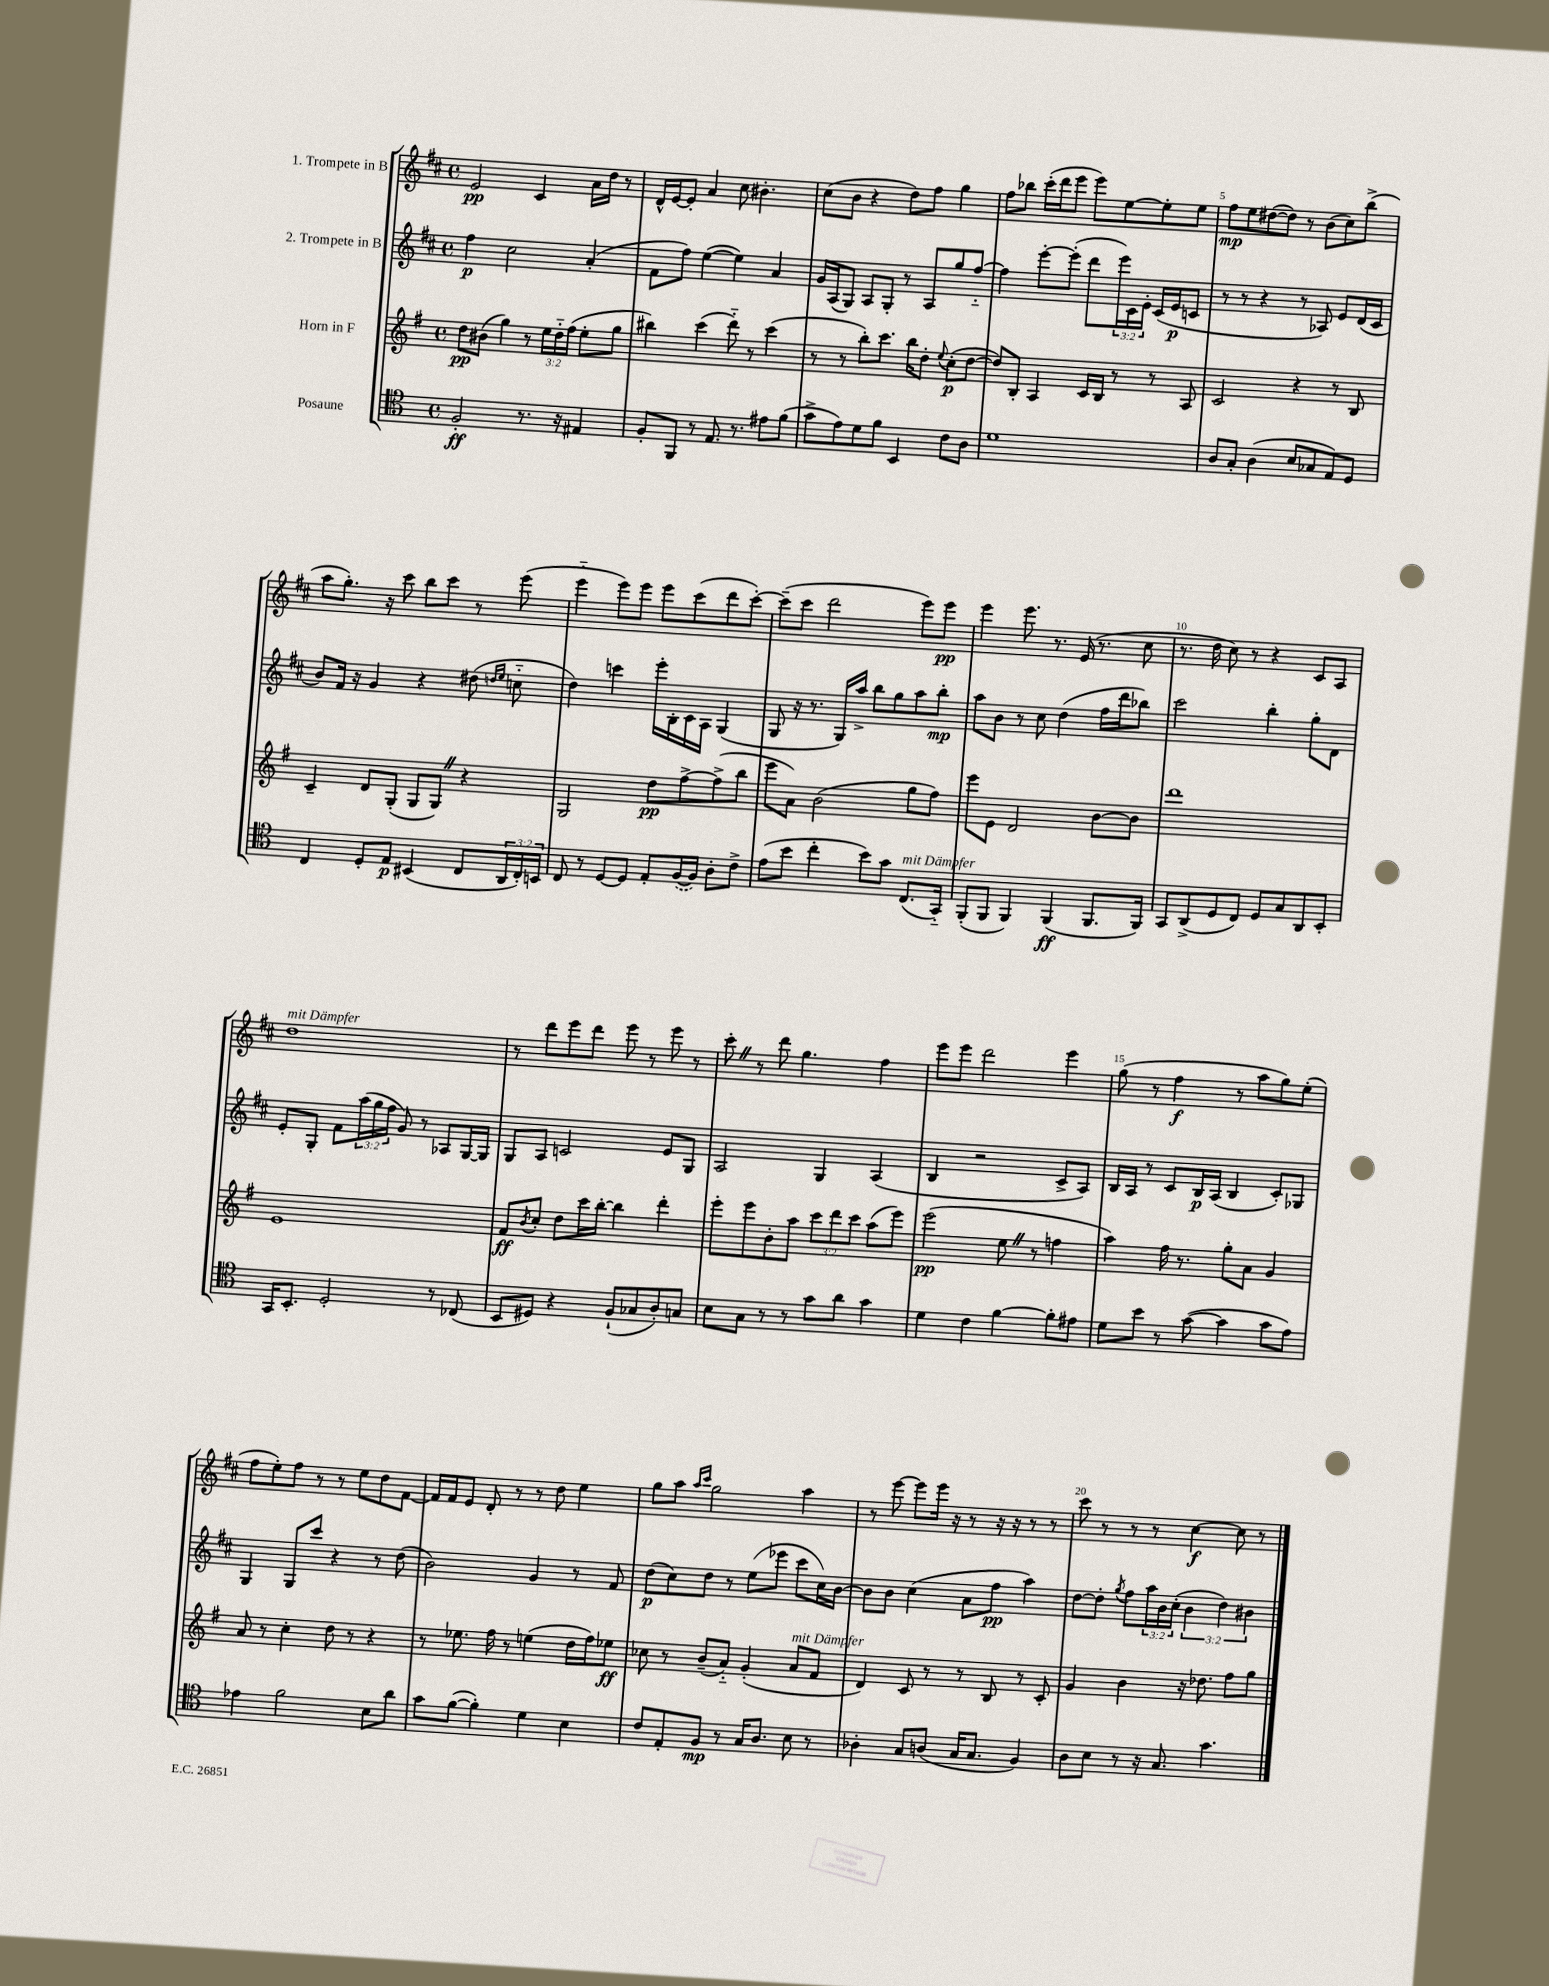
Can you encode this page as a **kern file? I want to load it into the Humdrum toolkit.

**kern	**dynam	**kern	**dynam	**kern	**dynam	**kern	**dynam
*part4	*part4	*part3	*part3	*part2	*part2	*part1	*part1
*staff4	*staff4	*staff3	*staff3	*staff2	*staff2	*staff1	*staff1
*I"Posaune	*	*I"Horn in F	*	*I"2. Trompete in B	*	*I"1. Trompete in B	*
*clefC4	*	*clefG2	*	*clefG2	*	*clefG2	*
*k[]	*	*k[f#]	*	*k[f#c#]	*	*k[f#c#]	*
*M4/4	*	*M4/4	*	*M4/4	*	*M4/4	*
*met(c)	*	*met(c)	*	*met(c)	*	*met(c)	*
=1	=1	=1	=1	=1	=1	=1	=1
2F'/	ff	8dd\L	pp	4ff#\	p	2e/	pp
.	.	(8b#X\J	.	.	.	.	.
.	.	4gg\)	.	2cc#\	.	.	.
8.r	.	8r	.	.	.	4c#/	.
.	.	24ee\LL	.	.	.	.	.
.	.	24dd\	.	.	.	.	.
16r	.	.	.	.	.	.	.
.	.	(24ff#\JJ	.	.	.	.	.
4E#X/	.	8ee'\L	.	(4a'/	.	16a\LL	.
.	.	.	.	.	.	16dd\JJ	.
.	.	8gg\J	.	.	.	8r	.
=2	=2	=2	=2	=2	=2	=2	=2
8F'/L	.	4bb#X\)	.	8f#\L	.	16d^^/LL	.
.	.	.	.	.	.	[16e/J	.
8FF/J	.	.	.	8ff#\J)	.	8e'/J]	.
8r	.	(4ccc\	.	([4ee\	.	4a/	.
8.E/	.	.	.	.	.	.	.
.	.	8ddd\)	.	4ee\])	.	8cc#\	.
8.r	.	.	.	.	.	.	.
.	.	8r	.	.	.	4.b#X'\	.
8e#X\L	.	(4ccc\	.	4a/	.	.	.
(8f\J	.	.	.	.	.	.	.
=3	=3	=3	=3	=3	=3	=3	=3
8g^\L	.	8r	.	16g/LL	.	(8cc#\L	.
.	.	.	.	(16A/J	.	.	.
8e\)	.	8r	.	8G/J)	.	8b\J	.
8d\	.	8bb'\L)	.	8A/L	.	4r	.
8f\J	.	8.ccc\J	.	8G'/J	.	.	.
4BB/	.	.	.	8r	.	8dd\L)	.
.	.	16bb\KL	.	.	.	.	.
.	.	8dd'\J	.	8A/L	.	8ff#\J	.
.	.	8qqee/	.	.	.	.	.
8c\L	.	(8cc'\L	p	8gg/	.	4gg\	.
8A\J	.	[8dd\J	.	[8ff#/J	.	.	.
=4	=4	=4	=4	=4	=4	=4	=4
1d	.	8dd/L])	.	4ff#\]	.	8ff#\L	.
.	.	8B'/J	.	.	.	8bb-X\J	.
.	.	4A/	.	[8eee'\L	.	(16ccc#'\LL	.
.	.	.	.	.	.	16ddd\J	.
.	.	.	.	(8eee'\J]	.	8eee\J	.
.	.	16c/LL	.	8ddd\L	.	8eee\L)	.
.	.	16B/JJ	.	.	.	.	.
.	.	8r	.	24eee\L)	.	[8ee\	.
.	.	.	.	24c#\	.	.	.
.	.	.	.	24e'\JJ	.	.	.
.	.	8r	.	(16c#/LL	.	8ee'\]	.
.	.	.	.	16e/J	p	.	.
.	.	8A/	.	8cn/J	.	8ee\J	.
=5	=5	=5	=5	=5	=5	=5	=5
8A/L	.	2c/	.	8r	.	8ff#\L	mp
8G'/J	.	.	.	8r	.	8ee\	.
(4A\	.	.	.	4r	.	([8dd#X\	.
.	.	.	.	.	.	8dd#\J])	.
8B/L	.	4r	.	8r	.	8r	.
8G-X/	.	.	.	8A-X/)	.	(8b\L	.
8E/)	.	8r	.	8e/L	.	8cc#\)	.
8D/J	.	8B/	.	(16d/L	.	(8bb^\J	.
.	.	.	.	16c#/JJ	.	.	.
!!LO:LB:g=z
=6	=6	=6	=6	=6	=6	=6	=6
4C/	.	4c~/	.	8b/L)	.	8aa\L	.
.	.	.	.	16f#/Jk	.	8.gg'\J)	.
.	.	.	.	16r	.	.	.
8D'/L	.	8d/L	.	4g/	.	.	.
.	.	.	.	.	.	16r	.
8E/J	p	(8G'/J	.	.	.	8ccc#\	.
(4BB#X/	.	8G/L	.	4r	.	8bb\L	.
.	.	8GZ/J)	.	.	.	8ccc#\J	.
8C/L	.	4r	.	(8dd#X\	.	8r	.
.	.	.	.	16qqddn/LL	.	.	.
.	.	.	.	16qqee/JJ	.	.	.
24AA/L	.	.	.	8ccn\	.	(8eee\	.
24C'/)	.	.	.	.	.	.	.
24BBn/JJ	.	.	.	.	.	.	.
=7	=7	=7	=7	=7	=7	=7	=7
8C/	.	2G/	.	4dd\)	.	4eee\	.
8r	.	.	.	.	.	.	.
[8D/L	.	.	.	4cccn\	.	8eee\L)	.
8D/J]	.	.	.	.	.	8eee\J	.
8E'/L	.	8dd\L	pp	16eee'\LL	.	8eee\L	.
.	.	.	.	16B'\	.	.	.
([16F/L	.	[8ff#^\	.	16c#\	.	(8ccc#\	.
16F/JJ])	.	.	.	16A\JJ	.	.	.
8A'\L	.	(8ff#^\]	.	(4G/	.	8ddd\	.
8c^\J	.	8bb\J	.	.	.	[8ccc#'\J)	.
=8	=8	=8	=8	=8	=8	=8	=8
(8e\L	.	8eee\L	.	8G/	.	(8ccc#~\L]	.
8b\J	.	8a\J)	.	16r	.	8ccc#\J	.
.	.	.	.	8.r	.	.	.
4cc'\	.	(2b\	.	.	.	2ddd\	.
.	.	.	.	16G/LL)	.	.	.
.	.	.	.	16aa^/JJ	.	.	.
8b\L)	.	.	.	8bb\L	.	.	.
8g\J	.	.	.	8gg\	.	.	.
!LO:TX:a:i:t=mit Dämpfer	!	!	!	!	!	!	!
(8.C/L	.	8gg\L	.	8aa\	.	8eee\L)	.
.	.	8ff#\J)	.	8bb'\J	mp	8eee\J	pp
16GG/Jk)	.	.	.	.	.	.	.
=9	=9	=9	=9	=9	=9	=9	=9
(8FF'/L	.	8eee\L	.	8aa\L	.	4eee\	.
8FF/J	.	8e\J	.	8b\J	.	.	.
4FF/)	.	2d/	.	8r	.	8.eee\	.
.	.	.	.	8cc#\	.	.	.
.	.	.	.	.	.	8.r	.
(4FF/	ff	.	.	(4dd\	.	.	.
.	.	.	.	.	.	(16e/	.
.	.	.	.	.	.	8.r	.
8.FF/L	.	[8b\L	.	16ff#\LL	.	.	.
.	.	.	.	16ddd\J	.	.	.
.	.	8b\J]	.	8bb-X\J)	.	8cc#\	.
16FF/Jk)	.	.	.	.	.	.	.
=10	=10	=10	=10	=10	=10	=10	=10
8GG/L	.	1ddd	.	2ccc#\	.	8.r	.
(8AA^/	.	.	.	.	.	.	.
.	.	.	.	.	.	16dd\	.
8D/	.	.	.	.	.	8cc#\)	.
8C/J)	.	.	.	.	.	8r	.
8D/L	.	.	.	4bb'\	.	4r	.
8G/	.	.	.	.	.	.	.
8AA/	.	.	.	8gg'\L	.	8c#/L	.
8BB'/J	.	.	.	8d\J	.	8A/J	.
!!LO:LB:g=z
=11	=11	=11	=11	=11	=11	=11	=11
!	!	!	!	!	!	!LO:TX:a:i:t=mit Dämpfer	!
16GG/KL	.	1e	.	8e'/L	.	1dd	.
8.BB'/J	.	.	.	.	.	.	.
.	.	.	.	8G'/J	.	.	.
2D'/	.	.	.	8f#\L	.	.	.
.	.	.	.	(24aa\L	.	.	.
.	.	.	.	24gg\	.	.	.
.	.	.	.	24ff#\JJ	.	.	.
.	.	.	.	8g/)	.	.	.
.	.	.	.	8r	.	.	.
8r	.	.	.	8A-X/L	.	.	.
(8C-X/	.	.	.	[16G/L	.	.	.
.	.	.	.	16G/JJ]	.	.	.
=12	=12	=12	=12	=12	=12	=12	=12
8BB/L	.	8f#/L	ff	8G/L	.	8r	.
.	.	8qb/	.	.	.	.	.
8D#X/J)	.	8cc'/J	.	8A/J	.	8ddd\L	.
4r	.	8dd\L	.	2cn/	.	8eee\	.
.	.	16ccc\L	.	.	.	8ddd\J	.
.	.	[16bb'\JJ	.	.	.	.	.
(8F`/L	.	4bb\]	.	.	.	8eee\	.
8G-X/	.	.	.	.	.	8r	.
8A'/)	.	4ddd'\	.	8e/L	.	8eee\	.
8Gn/J	.	.	.	8G/J	.	8r	.
=13	=13	=13	=13	=13	=13	=13	=13
8B\L	.	8eee'\L	.	2A/	.	8ccc#'Z\	.
8G\J	.	8eee\	.	.	.	8r	.
8r	.	8b'\	.	.	.	8ddd\	.
8r	.	8aa\J	.	.	.	4.gg\	.
8g\L	.	12ccc\L	.	4G/	.	.	.
.	.	12ddd\	.	.	.	.	.
8a\J	.	.	.	.	.	.	.
.	.	12ccc\J	.	.	.	.	.
4g\	.	(8aa\L	.	(4A/	.	4ff#\	.
.	.	8eee\J)	.	.	.	.	.
=14	=14	=14	=14	=14	=14	=14	=14
4d\	.	(2eee\	pp	4B/	.	8eee\L	.
.	.	.	.	.	.	8eee\J	.
4c\	.	.	.	2r	.	2ddd\	.
[4f\	.	8eeZ\	.	.	.	.	.
.	.	8r	.	.	.	.	.
8f'\L]	.	4ffn\	.	8c#^/L	.	4eee\	.
8e#X\J	.	.	.	8A/J)	.	.	.
=15	=15	=15	=15	=15	=15	=15	=15
8d\L	.	4aa\)	.	16B/LL	.	(8gg\	.
.	.	.	.	16A/JJ	.	.	.
8b\J	.	.	.	8r	.	8r	.
8r	.	16ff#\	.	8c#/L	.	4ff#\	f
.	.	8.r	.	.	.	.	.
([8g\	.	.	.	16B/L	p	.	.
.	.	.	.	(16A/JJ	.	.	.
4g\]	.	8gg'\L	.	4B/	.	8r	.
.	.	8a\J	.	.	.	8aa\L	.
8g\L	.	4g/	.	8c#'/L)	.	8gg\)	.
8e\J)	.	.	.	8G-X/J	.	(8ee'\J	.
!!LO:LB:g=z
=16	=16	=16	=16	=16	=16	=16	=16
4e-X\	.	8a/	.	4G/	.	8ff#\L	.
.	.	8r	.	.	.	8ee'\)	.
2f\	.	4cc'\	.	8G/L	.	8ff#\J	.
.	.	.	.	8ccc#/J	.	8r	.
.	.	8dd\	.	4r	.	8r	.
.	.	8r	.	.	.	8ee\L	.
8B\L	.	4r	.	8r	.	8dd\	.
8a\J	.	.	.	(8dd\	.	[8f#\J	.
=17	=17	=17	=17	=17	=17	=17	=17
8g\L	.	8r	.	2b\)	.	16f#/LL]	.
.	.	.	.	.	.	16f#/J	.
([8f\J	.	8.ee-X\	.	.	.	8e/J	.
4f'\])	.	.	.	.	.	8d'/	.
.	.	16ff#\	.	.	.	.	.
.	.	8r	.	.	.	8r	.
4d\	.	(4een\	.	4g/	.	8r	.
.	.	.	.	.	.	8dd\	.
4B\	.	16dd\LL	.	8r	.	4ee\	.
.	.	16ff#\J)	.	.	.	.	.
.	.	8ee-X\J	ff	8f#/	.	.	.
=18	=18	=18	=18	=18	=18	=18	=18
8c/L	.	8cc-X\	.	(8dd\L	p	8gg\L	.
8E'/	.	8r	.	8cc#\)	.	8aa\J	.
.	.	.	.	.	.	16qqaa/LL	.
.	.	.	.	.	.	16qqccc#/JJ	.
8F/J	mp	(8b~/L	.	8dd\J	.	2gg\	.
8r	.	8a/J)	.	8r	.	.	.
16G/KL	.	(4g'/	.	(8ee\L	.	.	.
8.A/J	.	.	.	.	.	.	.
.	.	.	.	8eee-X\J	.	.	.
!	!	!LO:TX:a:i:t=mit Dämpfer	!	!	!	!	!
8B\	.	8a/L	.	8ccc#\L	.	4aa\	.
8r	.	8f#/J	.	16cc#\L)	.	.	.
.	.	.	.	[16b\JJ	.	.	.
=19	=19	=19	=19	=19	=19	=19	=19
4A-X'\	.	4d/)	.	8b\L]	.	8r	.
.	.	.	.	8b\J	.	[8eee\	.
8G/L	.	8c/	.	(4cc#\	.	8eee\L]	.
(8An/J	.	8r	.	.	.	16eee\Jk	.
.	.	.	.	.	.	16r	.
16G/KL	.	8r	.	8a\L	.	8r	.
8.G/J	.	.	.	.	.	.	.
.	.	8B/	.	8ff#\J	pp	16r	.
.	.	.	.	.	.	16r	.
4F/)	.	8r	.	4aa\)	.	8r	.
.	.	8c'/	.	.	.	8r	.
=20	=20	=20	=20	=20	=20	=20	=20
8A\L	.	4g/	.	[8dd\L	.	8ccc#\	.
8B\J	.	.	.	8dd'\J]	.	8r	.
.	.	.	.	8qgg/	.	.	.
8r	.	4b\	.	8ff#\L	.	8r	.
16r	.	.	.	24aa\L	.	8r	.
.	.	.	.	24b\	.	.	.
8.G/	.	.	.	.	.	.	.
.	.	.	.	(24cc#'\JJ	.	.	.
.	.	16r	.	6b\	.	[4cc#\	f
.	.	8.dd-X\	.	.	.	.	.
4.g\	.	.	.	.	.	.	.
.	.	.	.	6dd\)	.	.	.
.	.	8ff#\L	.	.	.	8cc#\]	.
.	.	.	.	6b#X\	.	.	.
.	.	8gg\J	.	.	.	8r	.
==	==	==	==	==	==	==	==
*-	*-	*-	*-	*-	*-	*-	*-
